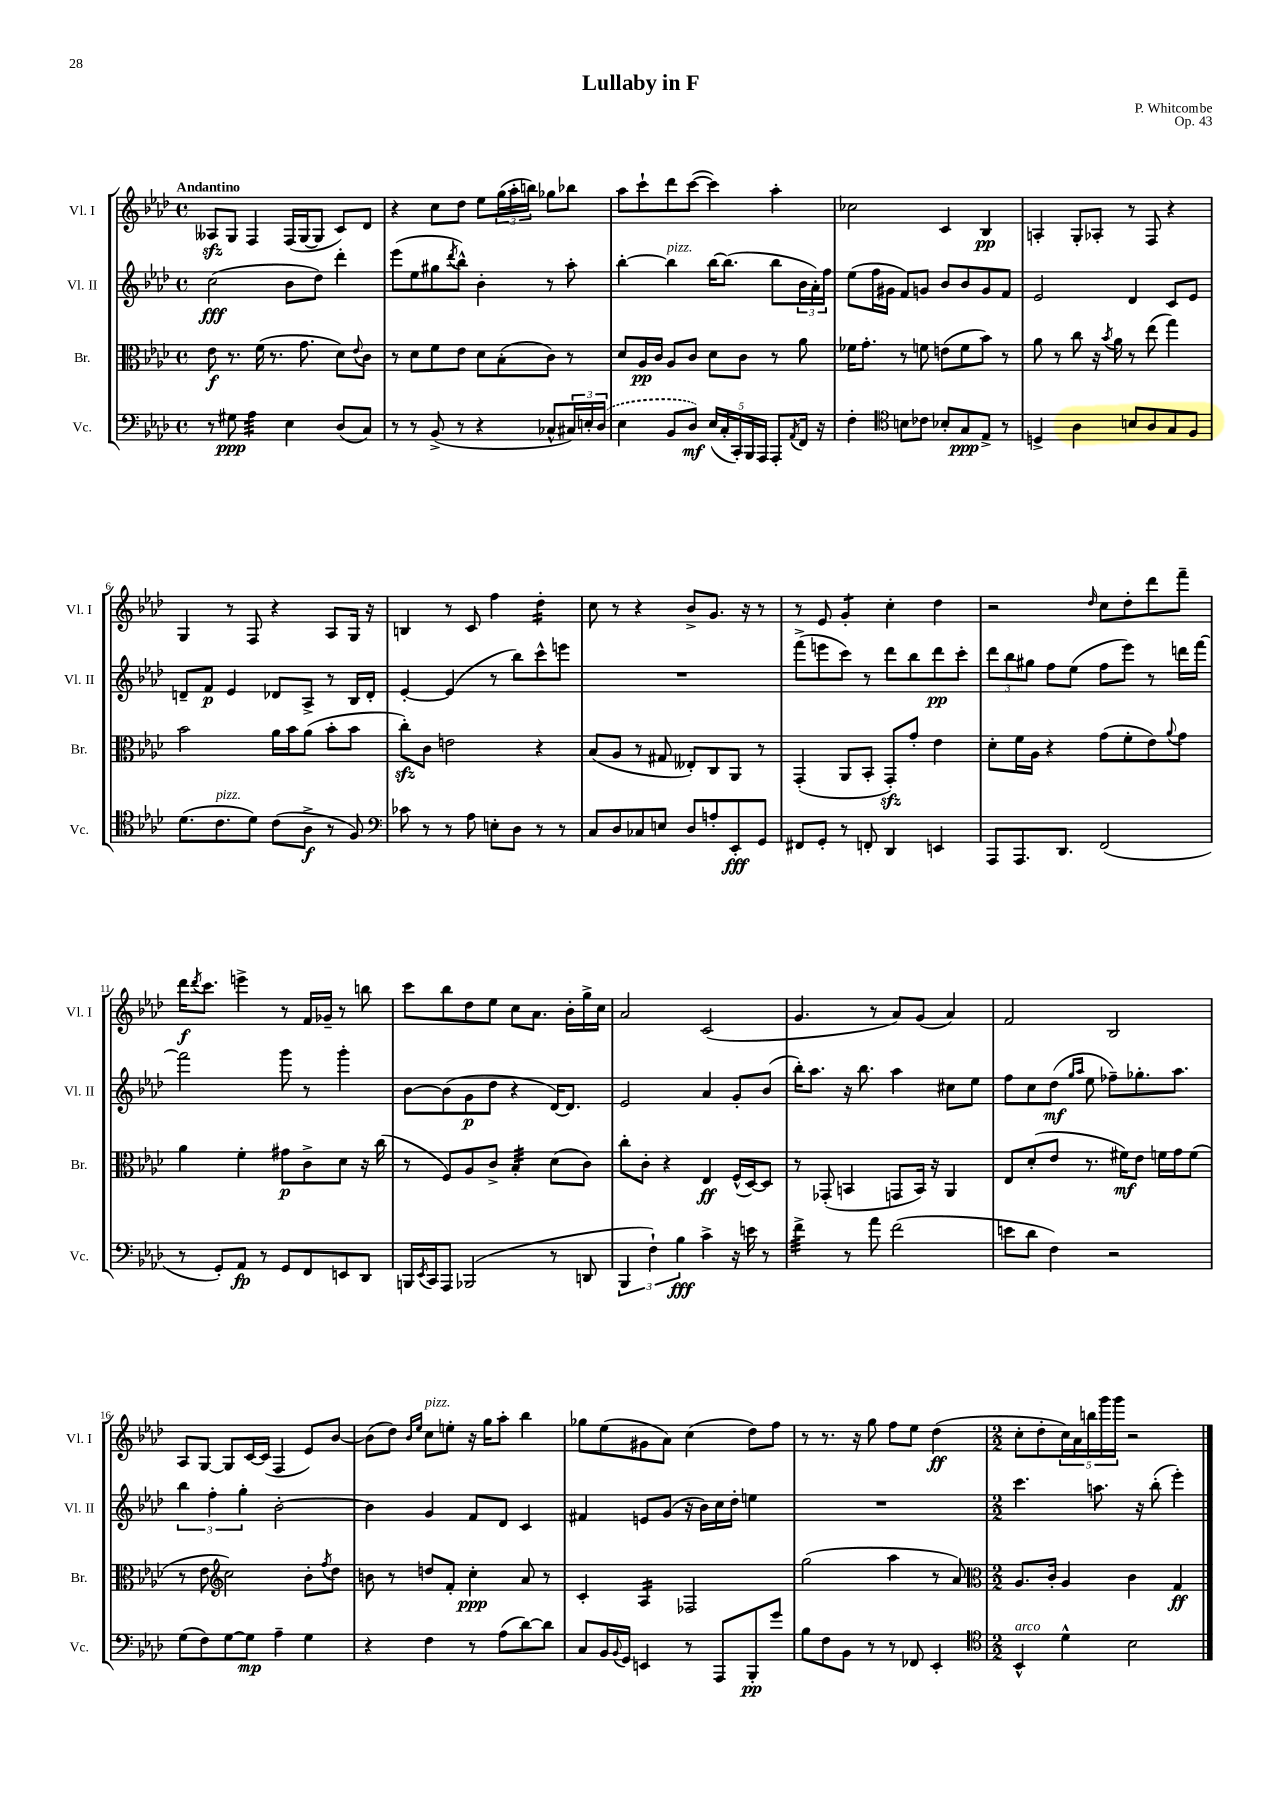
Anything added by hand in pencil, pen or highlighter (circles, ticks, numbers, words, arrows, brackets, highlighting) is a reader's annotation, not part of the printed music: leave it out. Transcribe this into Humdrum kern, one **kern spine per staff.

**kern	**kern	**kern	**kern
*staff4	*staff3	*staff2	*staff1
*clefF4	*clefC3	*clefG2	*clefG2
*k[b-e-a-d-]	*k[b-e-a-d-]	*k[b-e-a-d-]	*k[b-e-a-d-]
*M4/4	*M4/4	*M4/4	*M4/4
*met(c)	*met(c)	*met(c)	*met(c)
8r	8e-\	(2cc\	8A--/L
8G#\	8.r	.	8G/J
4A-\	.	.	4F/
.	(16f\	.	.
.	8.r	.	.
4E-\	.	8b-\L	(16F/LL
.	8.g\	.	[16G/J
.	.	8dd-\J)	8G/]J
(8D-/L	8d-\L)	4ddd-'\	8c/L)
.	8qqe-/	.	.
8C/J)	8c\J	.	8d-/J
=	=	=	=
8r	8r	(8eee-\L	4r
8r	8d-\L	8ee-\	.
(8BB-^/	8f\	8gg#\	8cc\L
.	.	8qddd-/	.
8r	8e-\J	8bb-^^\J)	8dd-\J
4r	8d-\L	4b-'\	8ee-\L
.	(8B-'\	.	(24gg\L
.	.	.	24aa-'\
.	.	.	24bb\JJ)
8C-^^/L	8c\J)	8r	8gg-\L
24C#/L)	8r	8aa-'\	8bb-\J
24E'/	.	.	.
(24D-/JJ	.	.	.
=	=	=	=
4E-\	8d-/L	[4bb-'\	8aa-\L
.	16A-/L	.	8ccc`\
.	16c/JJ	.	.
8BB-/L	8A-/L	4bb-\]	8ddd-\
8D-/J)	8c/J	.	([8ccc\J
(20E-/LL	8d-\L	[16bb-\LK	4ccc\])
20C'/	.	.	.
.	.	(8.bb-\]J	.
20CC'/)	.	.	.
.	8c\J	.	.
20BBB-/	.	.	.
20AAA-/JJ	.	.	.
8AAA-'/L	8r	8bb-\L	4aa-'\
8qAA-/	.	.	.
16FF/Jk	8a-\	24b-\L	.
.	.	24a-'\)	.
16r	.	.	.
.	.	24ff\JJ	.
=	=	=	=
4F'\	16f-\LK	(8ee-\L	2cc-\
.	8.g'\J	.	.
.	.	16ff\L	.
.	.	16g#\JJ	.
*clefC4	*	*	*
8B\L	8r	8f/L)	.
8c-\J	8f\	8g/J	.
8B-'/L	(8e\L	8b-/L	4c/
8G/	8f\	8b-/	.
8E-^/J	8b-\J)	8g/	4B-/
8r	8r	8f/J	.
=	=	=	=
4D^/	8a-\	2e-/	4A'/
.	8r	.	.
4A-\	8cc\	.	8G'/L
.	16r	.	8A-'/J
.	8qb-/	.	.
.	16a-\	.	.
8B/L	8r	4d-/	8r
8A-/	(8ee-\	.	8F/
8G/	4gg\)	8c/L	4r
8F/J	.	8e-/J	.
=	=	=	=
(8.d-\L	2b-\	8d~/L	4G/
.	.	8f/J	.
8.c\	.	.	.
.	.	4e-/	8r
8d-\J)	.	.	8F/
(8c\L	16a-\LL	8d-/L	4r
.	16b-\J	.	.
8A-^\J	(8a-\J	8A-^/J	.
8r	8b-'\L	8r	8A-/L
8F/)	8b-\J	16B-/LL	16G/Jk
.	.	16d-'/JJ	16r
=	=	=	=
*clefF4	*	*	*
8c-\	8cc'\L)	[4e-'/	4B/
8r	8c\J	.	.
8r	2e\	(4e-/]	8r
8A-\	.	.	8c/
8E'\L	.	8r	4ff\
8D-\J	.	8bb-\L)	.
8r	4r	8ccc^^\	4dd-'\
8r	.	8eee\J	.
=	=	=	=
8C/L	(8B-/L	1r	8cc\
8D-/	8A-/J	.	8r
8C-/	8r	.	4r
8E/J	8G#/	.	.
8D-/L	8E--'/L)	.	8b-^/L
8A'/	8C/	.	8.g/J
8EE-'/	8AA-/J	.	.
.	.	.	16r
8GG/J	8r	.	8r
=	=	=	=
8FF#/L	(4GG'/	(8fff^\L	8r
8GG'/J	.	8eee\	8e-/
8r	8AA-/L	8ccc\J)	4g'/
8FF'/	8BB-'/J	8r	.
4DD-/	8GG'/L)	8ddd-\L	4cc'\
.	8g'/J	8bb-\	.
4EE/	4e-\	8ddd-\	4dd-\
.	.	8ccc'\J	.
=	=	=	=
8AAA-/L	8d-'\L	12ddd-\L	2r
.	.	12bb-\	.
8.AAA-/	16f\L	.	.
.	.	12gg#\J	.
.	16A-\JJ	.	.
.	4r	8ff\L	.
8.DD-/J	.	.	.
.	.	(8ee-\J	.
.	.	.	16qqdd-/
(2FF/	(8g\L	8ff\L	8cc\L
.	8f'\	8eee-\J)	8dd-'\
.	8e-\)	8r	8ddd-\
.	8qqa-/	.	.
.	8g\J	16ddd\LL	8fff~\J
.	.	[16fff\JJ	.
=	=	=	=
8r	4a-\	2fff\]	16ddd-\LK
.	.	.	8qddd-/
.	.	.	8.ccc\J
8GG'/L)	.	.	.
8AA-/J	4f'\	.	4eee^\
8r	.	.	.
8GG/L	8g#\L	8ggg\	8r
8FF/	8c^\	8r	16f/LL
.	.	.	16g-~/JJ
8EE/	8d-\J	4ggg'\	8r
8DD-/J	16r	.	8bb\
.	(16cc\	.	.
=	=	=	=
16BBB/LL	8r	[8b-\L	8ccc\L
8qEE-/	.	.	.
16CC/J	.	.	.
8AAA-/J	8F/L)	(8b-\]	8bb-\
(2BBB-/	8A-/	8g\	8dd-\
.	8c^/J	8dd-\J	8ee-\J
.	4B-'/	4r	8cc\L
.	.	.	8.a-\J
8r	(8d-\L	[16d-/LK)	.
.	.	8.d-/]J	16b-'\LL
8DD/	8c\J)	.	16gg^\
.	.	.	16cc\JJ
=	=	=	=
6BBB-/	8cc'\L	2e-/	2a-/
.	8c'\J	.	.
6F`\)	.	.	.
.	4r	.	.
6B-\	.	.	.
4c^\	4E-/	4a-/	(2c/
16r	(16F^^/LL	8g'/L	.
16e\	[16D-/J)	.	.
8r	8D-/]J	(8b-/J	.
=	=	=	=
4f^\	8r	16bb-'\LK)	4.g/
.	.	8.aa-\J	.
.	(8GG-'/	.	.
8r	4BB/	16r	.
.	.	8.bb-\	.
8a-\	.	.	8r
(2f\	8GG/L	4aa-\	8a-/L)
.	16BB/Jk)	.	(8g/J
.	16r	.	.
.	4AA-/	8cc#\L	4a-/)
.	.	8ee-\J	.
=	=	=	=
8e\L	8E-/L	8ff\L	2f/
8d-\J	(8d-'/	8cc\	.
4F\)	8e-/J	(8dd-\J	.
.	.	16qqgg/LL	.
.	.	16qqaa-/JJ	.
.	8.r	8ee-\	.
2r	.	8ff-~\L)	2B-/
.	16f#\LK)	.	.
.	8e-\J	8.gg-'\	.
.	16f\LL	.	.
.	16g\J	8.aa-\J	.
.	(8f\J	.	.
=	=	=	=
(8G\L	8r	6bb-\	8A-/L
8F\)	8e-\	.	[8G/J
.	.	6ff'\	.
*	*clefG2	*	*
[8G\	2cc\)	.	8G/]L
.	.	6gg'\	.
8G\]J	.	.	[16c/L
.	.	.	(16c/]JJ
4A-~\	.	[2b-'\	4F/
4G\	8b-'\L	.	8e-/L)
.	8qff/	.	.
.	8dd-\J	.	[8b-/J
=	=	=	=
4r	8b\	4b-\]	(8b-\]L
.	8r	.	8dd-\J)
.	.	.	16qqb-/LL
.	.	.	16qqee-/JJ
4F\	8dd/L	4g/	8cc\L
.	8f'/J	.	8ee'\J
8r	4cc'\	8f/L	16r
.	.	.	16gg\LK
(8A-\L	.	8d-/J	8aa-'\J
[8d-\)	8a-/	4c/	4bb-\
8d-\]J	8r	.	.
=	=	=	=
8C/L	4c'/	4f#/	8gg-\L
16BB-/L	.	.	(8ee-\
8qqBB-/	.	.	.
16GG/JJ	.	.	.
4EE/	4A-/	8e/L	8g#\
.	.	(8g/J	8a-\J)
8r	2F-/	16r	(4cc\
.	.	16b-\LL)	.
8AAA-/L	.	16cc\	.
.	.	16dd-'\JJ	.
8BBB-'/	.	4ee\	8dd-\L)
8g/J	.	.	8ff\J
=	=	=	=
8B-\L	(2gg\	1r	8r
8F\	.	.	8.r
8BB-\J	.	.	.
.	.	.	16r
8r	.	.	8gg\
8r	4aa-\	.	8ff\L
8FF-/	.	.	8ee-\J
4EE-'/	8r	.	(4dd-\
.	8a-/)	.	.
=	=	=	=
*clefC4	*clefC3	*	*
*M2/2	*M2/2	*M2/2	*M2/2
4BB-^^/	8.A-/L	4.ccc\	8cc'\L
.	.	.	8dd-'\
.	16c'/Jk	.	.
4d-^^\	4A-/	.	20cc\L)
.	.	.	20a-\
.	.	.	20bb\
.	.	8.aa\	.
.	.	.	20ggg\
.	.	.	20ggg\JJ
2B-\	4c\	.	2r
.	.	16r	.
.	.	(8bb-'\	.
.	4G/	4eee-'\)	.
==	==	==	==
*-	*-	*-	*-
